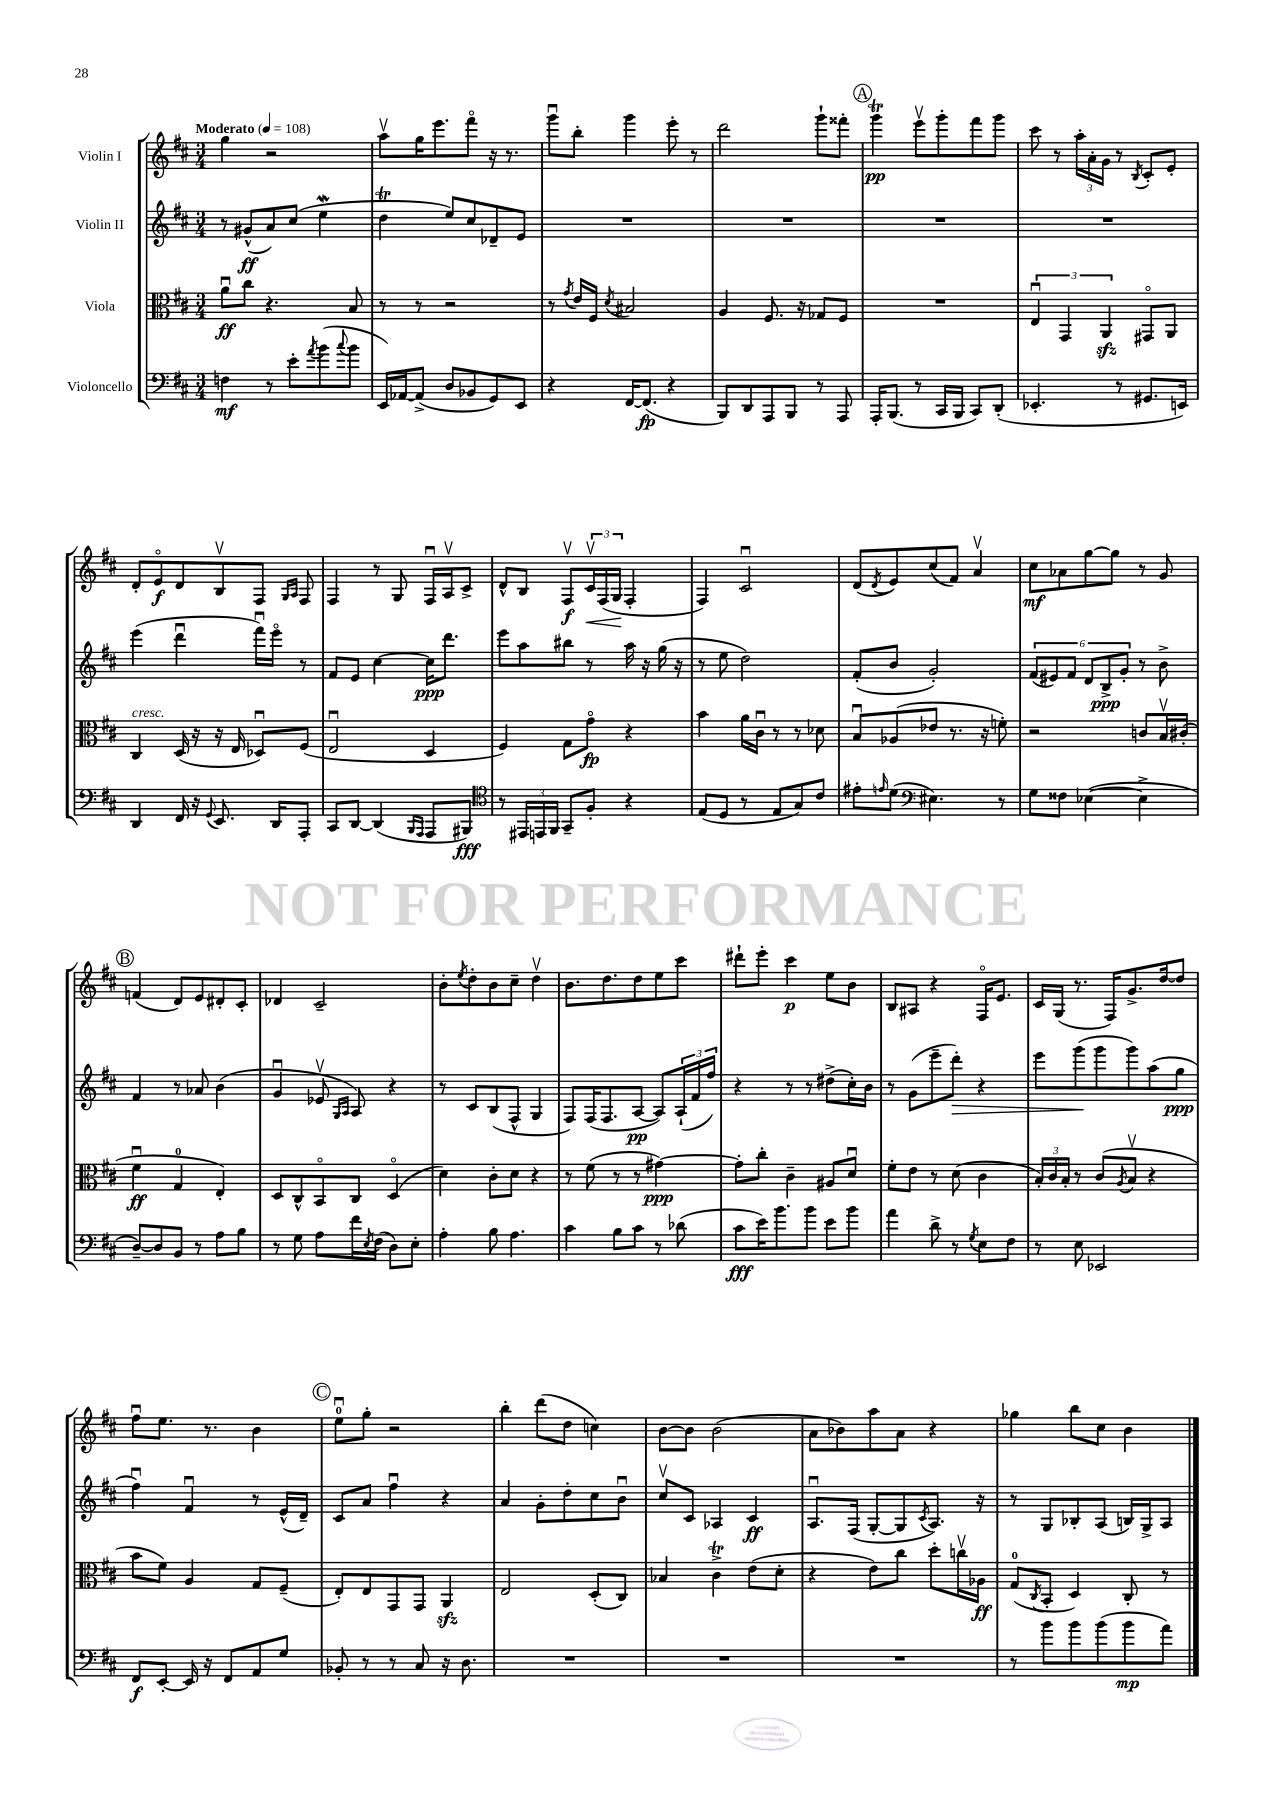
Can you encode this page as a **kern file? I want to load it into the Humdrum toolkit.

**kern	**kern	**kern	**kern
*staff4	*staff3	*staff2	*staff1
*clefF4	*clefC3	*clefG2	*clefG2
*k[f#c#]	*k[f#c#]	*k[f#c#]	*k[f#c#]
*M3/4	*M3/4	*M3/4	*M3/4
*MM108	*MM108	*MM108	*MM108
4F	8au	8r	4gg
.	8cc#	(8g#^^	.
8r	4.r	8a)	2r
8e'	.	(8cc#	.
8qa	.	.	.
(8b	.	4ee	.
8qqcc#	.	.	.
8b	8B	.	.
=	=	=	=
16EE)	8r	4dd	8aav
[16AA-	.	.	.
(8AA-^]	8r	.	16gg
.	.	.	8.eee
8D	2r	8ee)	.
8BB-	.	8cc#	8fff#o
8GG)	.	8d-~	16r
.	.	.	8.r
8EE	.	8e	.
=	=	=	=
4r	8r	2.r	8gggu
.	8qg	.	.
.	16e	.	8bb'
.	16F#	.	.
.	8qd	.	.
[16FF#	2B#	.	4ggg
(8.FF#]	.	.	.
4r	.	.	8eee'
.	.	.	8r
=	=	=	=
8BBB)	4A	2.r	2ddd
8DD	.	.	.
8AAA	8.F#	.	.
8BBB	.	.	.
.	16r	.	.
8r	8G-	.	8ggg`
8AAA	8F#	.	8fff##'
=	=	=	=
16AAA'	2.r	2.r	4ggg
(8.BBB	.	.	.
8r	.	.	8eeev
16CC#	.	.	8ggg'
16BBB	.	.	.
8CC#)	.	.	8fff#
(8DD'	.	.	8ggg
=	=	=	=
4.EE-'	6Eu	2.r	8ccc#
.	.	.	8r
.	6GG	.	.
.	.	.	24aa'
.	.	.	24a'
.	6AA	.	24g
8r	.	.	8r
.	.	.	8qB
8.GG#	8GG#o	.	8c#'
.	8AA	.	8e'
16EE)	.	.	.
=	=	=	=
4DD	4C#	(4eee	8d'
.	.	.	8eo
16FF#	(16D	4dddu	8d
16r	16r	.	.
8qqGG	.	.	.
8.EE	16r	.	8Bv
.	16E	.	.
.	8D-u)	16fff#u)	8F#
16DD	.	16eeeo	.
.	.	.	16qqG
.	.	.	16qqA
8AAA'	(8F#	8r	8F#
=	=	=	=
8CC#	2Eu	8f#	4F#
[8DD	.	8e	.
(4DD]	.	[4cc#	8r
.	.	.	8G
16qqBBB	.	.	.
16qqAAA	.	.	.
8AAA	4D	16cc#]	16F#u
.	.	8.ddd	16Av
8BBB#)	.	.	8c#^
=	=	=	=
*clefC4	*	*	*
8r	4F#)	8eee	8d^^
24EE#	.	8aa	8B
24EE	.	.	.
24FF#	.	.	.
8GG~	8G	8bb#	8F#v
8F#'	8go	8r	24c#v
.	.	.	(24F#
.	.	.	24G
4r	4r	16aa	4F#'
.	.	16r	.
.	.	(16gg	.
.	.	16r	.
=	=	=	=
(8E	4b	8r	4F#)
8D	.	8ee	.
8r	16a	2dd)	2c#u
.	16c#u	.	.
8E	8r	.	.
8G)	8r	.	.
8c#	8d-	.	.
=	=	=	=
8e#'	8Bu	(8f#'	(8d
16qqe	.	.	8qd
(8d	(8A-	8b	8e)
*clefF4	*	*	*
4.E#)	8e-	2g')	(8cc#
.	8.r	.	8f#)
.	.	.	4av
.	16r	.	.
8r	8f')	.	.
=	=	=	=
8G	2r	(12f#	8cc#
.	.	12e#)	.
8F##	.	.	8a-
.	.	12f#	.
([4E-	.	12d	[8gg
.	.	12B^	.
.	.	.	8gg]
.	.	12g'	.
4E-^]	8c	8r	8r
.	16Bv	8b^	8g
.	(16c#'	.	.
=	=	=	=
[8D~)	4f#u	4f#	(4f
8D]	.	.	.
8BB	4G	8r	8d)
8r	.	8a-	8e
8A	4E')	(4b	8d#'
8B	.	.	8c#'
=	=	=	=
8r	8D	4gu	4d-
8G	8C#^^	.	.
8A	8BBo	8e-v	2c#~
.	.	16qqG	.
.	.	16qqA	.
16f#	8C#	8A)	.
8qE	.	.	.
(16F#	.	.	.
8D)	(4Do	4r	.
8E'	.	.	.
=	=	=	=
4A'	4d)	8r	8b'
.	.	.	8qee
.	.	8c#	8dd'
8B	8c#'	(8B	8b
4.A	8d	8F#^^	8cc#~
.	4r	4G	4ddv
=	=	=	=
4c#	8r	8F#)	8.b
.	(8f#	(16F#	.
.	.	8.F#	8.dd
8B	8r	.	.
8c#	8r	[8A	8dd
8r	[4g#)	8A])	8ee
(8d-	.	(24A`	8ccc#
.	.	24f#	.
.	.	24ff#)	.
=	=	=	=
8c#	8g#']	4r	8ddd#`
16e)	8cc#'	.	8eee'
8.b	.	.	.
.	4c#~	8r	4ccc#
8b	.	8r	.
8e	8A#	(8dd#^	8ee
8b	8du	16cc#')	8b
.	.	16b	.
=	=	=	=
4a	8f#'	8r	8B
.	8e	(8g	8A#
8d^	8r	8eee~	4r
8r	(8d	8ddd')	.
8qG	.	.	.
8E	4c#	4r	16F#o
.	.	.	8.e
8F#	.	.	.
=	=	=	=
8r	24B')	8eee	16c#
.	24c#	.	.
.	.	.	(16G
.	24B'	.	.
8E	8r	(8ggg	8.r
2EE-	(8c#	8ggg	.
.	.	.	16F#)
.	8qA	.	.
.	8Bv	8ggg)	8.g^
.	4r	(8aa	.
.	.	.	[16dd
.	.	8gg	8dd]
=	=	=	=
8FF#	8b	4ff#u)	8ff#u
[8EE'	8f#)	.	8.ee
16EE]	4A	4f#u	.
16r	.	.	8.r
8FF#	.	.	.
8AA	8G	8r	4b
8G	(8F#~	(16e^^	.
.	.	16d~)	.
=	=	=	=
8BB-'	8E')	8c#	8eeu
8r	8E	8a	8gg'
8r	8GG	4ff#u	2r
8C#	8GG	.	.
16r	4AA	4r	.
8.D	.	.	.
=	=	=	=
2.r	2E	4a	4bb'
.	.	8g'	(8ddd
.	.	8dd'	8dd
.	(8D'	8cc#	4cc)
.	8C#)	8bu	.
=	=	=	=
2.r	4B-	8cc#v	[8b
.	.	8c#	8b]
.	4c#^	4A-	(2b
.	(8e	4c#	.
.	8d'	.	.
=	=	=	=
2.r	4r	8.Au	8a
.	.	.	8b-)
.	.	(16F#	.
.	8e)	[8G'	8aa
.	8cc#	8G]	8a
.	.	8qc#	.
.	8dd'	8.A)	4r
.	16ccv	.	.
.	16A-	16r	.
=	=	=	=
8r	(8G	8r	4gg-
.	8qC#	.	.
8b	8BB'	8G	.
8b	4D)	8B-'	8bb
(8b	.	(8A	8cc#
8b	8C#'	16B)	4b
.	.	16G^	.
8a)	8r	8A	.
==	==	==	==
*-	*-	*-	*-
